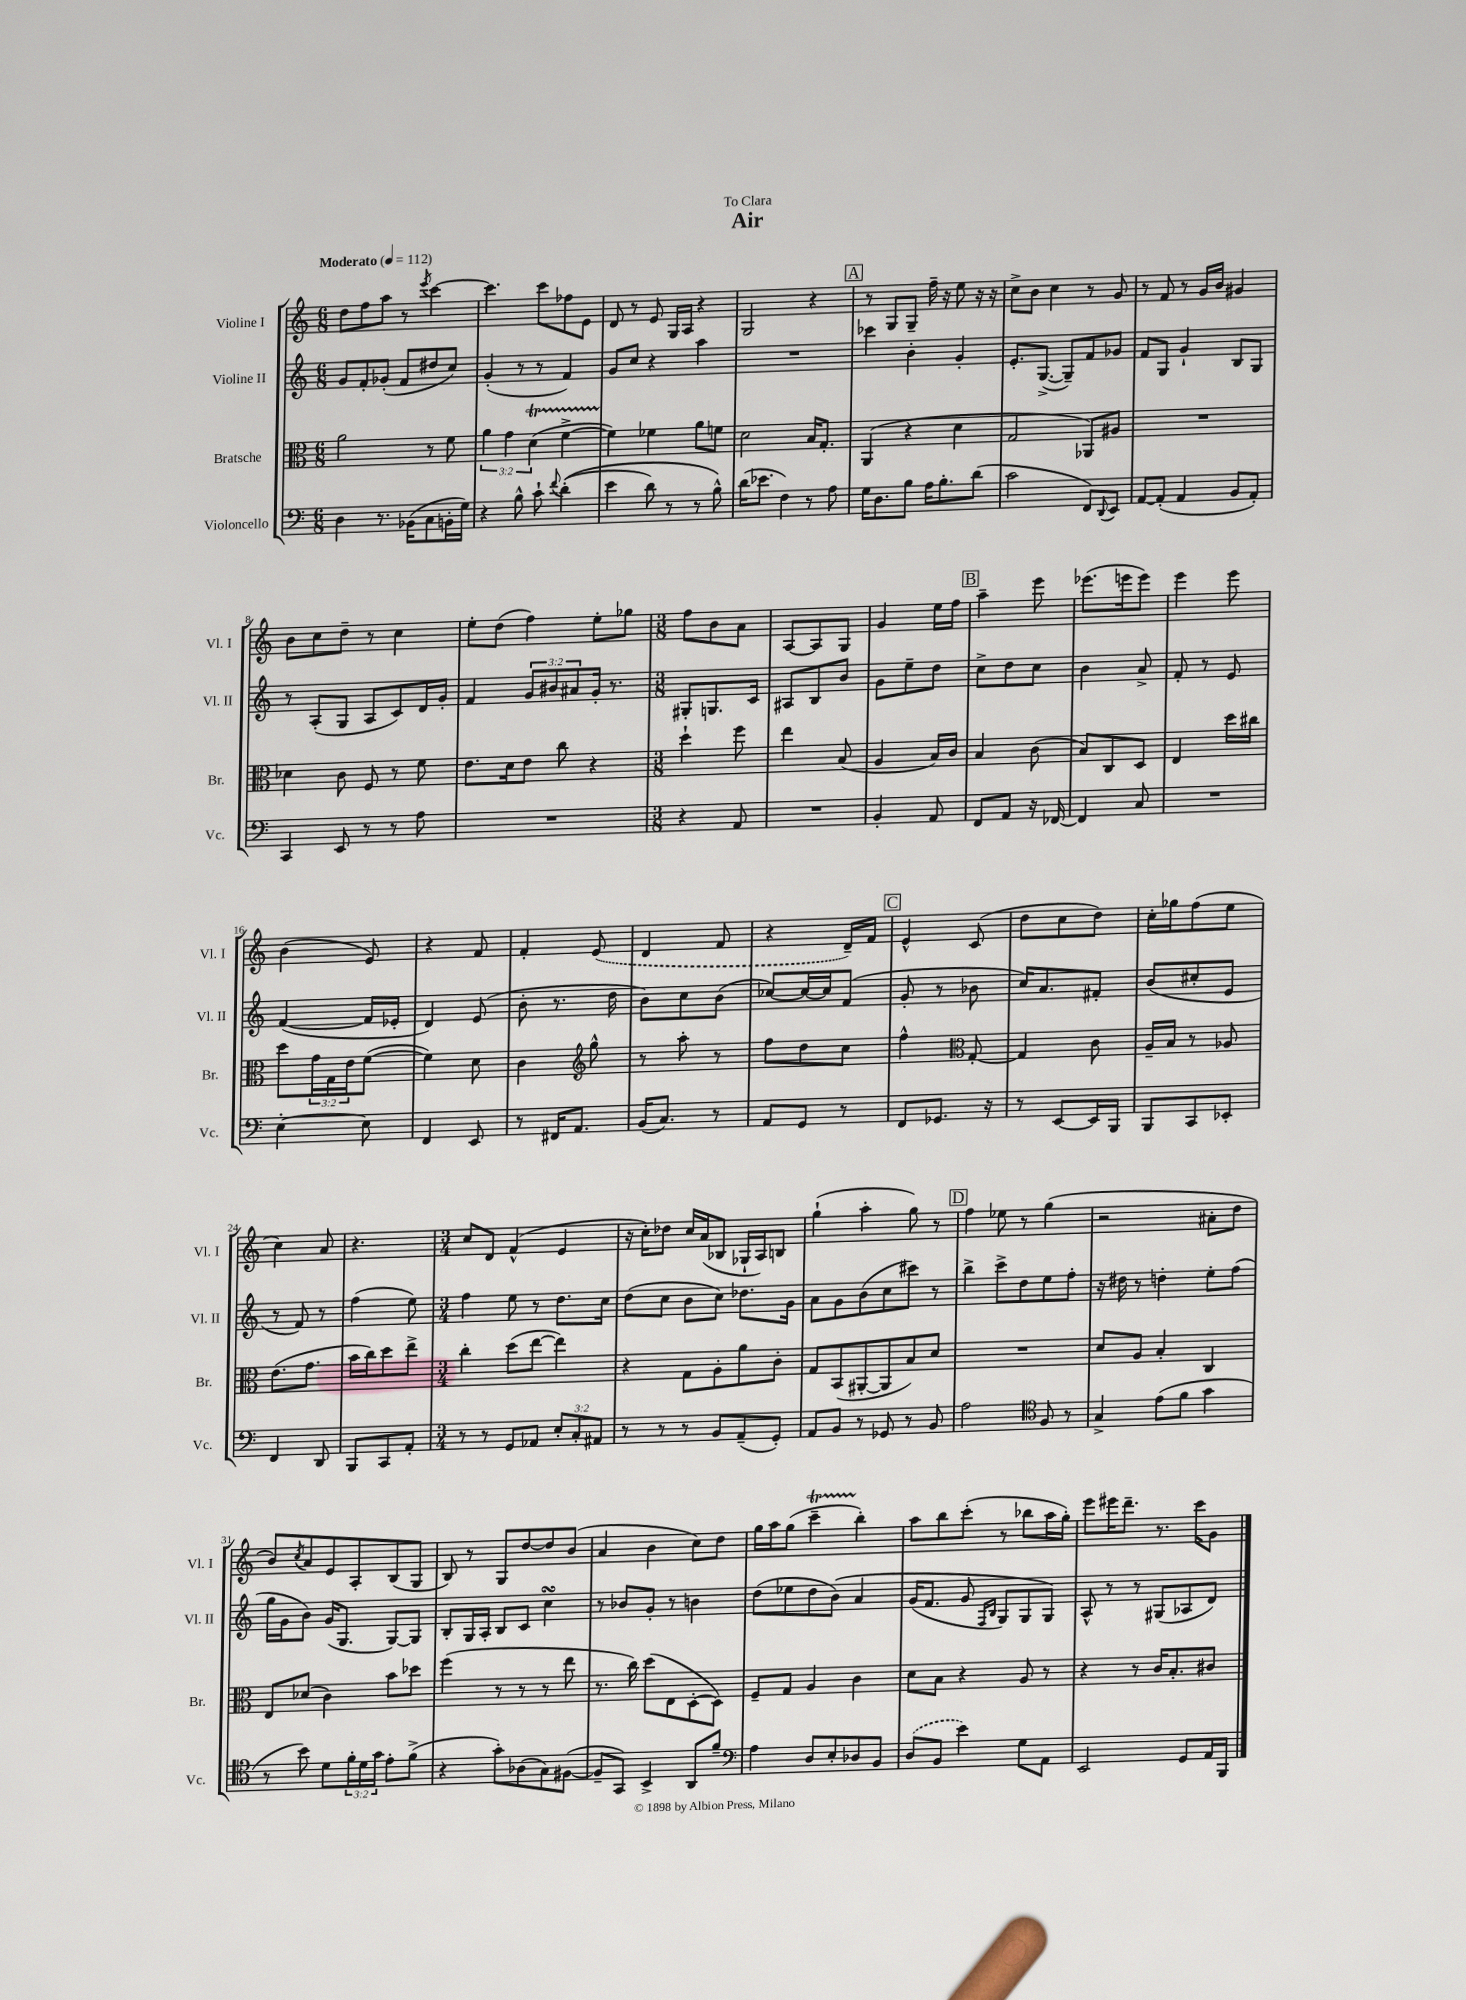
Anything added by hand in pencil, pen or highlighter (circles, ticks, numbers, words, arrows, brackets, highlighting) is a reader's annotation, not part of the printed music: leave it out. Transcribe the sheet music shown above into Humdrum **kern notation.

**kern	**kern	**kern	**kern
*staff4	*staff3	*staff2	*staff1
*clefF4	*clefC3	*clefG2	*clefG2
*k[]	*k[]	*k[]	*k[]
*M6/8	*M6/8	*M6/8	*M6/8
*MM112	*MM112	*MM112	*MM112
4D	2a	8g	8dd
.	.	8f'	8ff
8.r	.	(8g-'	8aa
.	.	8f	8r
(16BB-	.	.	.
.	.	.	8qeee
8C	8r	8dd#	[4ccc
16BB'	8f	8cc)	.
16G)	.	.	.
=	=	=	=
4r	6a	(4g'	4.ccc]
.	6g	.	.
8B^^	.	8r	.
.	(6d	.	.
8c`	.	8r	8ccc
8qqf	.	.	.
&((4d'	[4f^	4f)	8ff-
.	.	.	8e
=	=	=	=
4e	4f])	8g	8d
.	.	8cc	8r
8d)	4f-	4r	8e
8r	.	.	16G
.	.	.	16A
8r	8a	4aa	4r
8B^^&)	8f	.	.
=	=	=	=
(16d	2d	2.r	2G
8.e-	.	.	.
4F)	.	.	.
8r	16B	.	4r
.	8.G'	.	.
8A	.	.	.
=	=	=	=
16G	(4AA	4ccc-	8r
8.D	.	.	.
.	.	.	8G
8B	4r	4b'	8G~
16A	.	.	16ff~
8.B'	.	.	16r
.	4d	4g'	8ee
(8d	.	.	16r
.	.	.	16r
=	=	=	=
2c	2G	8.e'	8cc^
.	.	.	8b
.	.	([8.G^	.
.	.	.	4cc
.	.	8G~])	.
8FF)	8AA-)	8f	8r
8qqDD	.	.	.
8EE	8A#	8g-	8g
=	=	=	=
[8AA	2.r	8f	8r
(8AA']	.	8G	8f
4AA	.	4g`	8r
.	.	.	16g
.	.	.	16b
8BB	.	8B	4g#
8AA')	.	8G	.
=	=	=	=
4CC	4d-	8r	8b
.	.	(8A'	8cc
8EE	8c	8G	8dd~
8r	8F	8A	8r
8r	8r	8c)	4cc
8A	8f	16d	.
.	.	16g'	.
=	=	=	=
2.r	8.e	4f	8ee'
.	.	.	(8dd
.	16d	.	.
.	8e	12g	4ff)
.	.	12b#	.
.	8cc	.	.
.	.	12a#	.
.	4r	16g'	8ee'
.	.	8.r	.
.	.	.	8gg-
=	=	=	=
*M3/8	*M3/8	*M3/8	*M3/8
4r	4dd`	8G#'	8ff
.	.	8.G	8b
8AA	8ff	.	8a
.	.	16c	.
=	=	=	=
4.r	4ee	8A#	[8A
.	.	8B	8A]
.	(8B	8b	8G
=	=	=	=
4BB'	4A	8g	4g
.	.	8ee~	.
8AA	16B)	8dd	16ee
.	16c	.	16ff
=	=	=	=
8FF	4B	8cc^	4aa~
8AA	.	8dd	.
16r	(8c	8cc	8eee
[16FF-	.	.	.
=	=	=	=
4FF-]	8B)	4b	(8.eee-
.	8C	.	.
.	.	.	16eee
8C	8D	8a^	8eee)
=	=	=	=
4.r	4E	8f'	4eee
.	.	8r	.
.	16dd	8e	8eee
.	16cc#	.	.
=	=	=	=
[4E'	8dd	([4f	(4b
.	24g	.	.
.	24G	.	.
.	24e	.	.
8E]	([8f	16f]	8e)
.	.	16e-'	.
=	=	=	=
4FF	4f])	4d)	4r
8EE	8d	(8e	8f
=	=	=	=
8r	4c	8b'	4f'
16FF#	.	8.r	.
8.AA	.	.	.
*	*clefG2	*	*
.	8gg^^	.	(8e
.	.	16dd	.
=	=	=	=
(16BB	8r	8b)	4d
8.C)	.	.	.
.	8aa'	8cc	.
8r	8r	(8b	8f
=	=	=	=
8AA	8ff	[8cc-)	4r
8GG	8dd	16cc-_	.
.	.	16cc-]	.
8r	8cc	(8f	16d~)
.	.	.	16f
=	=	=	=
8FF	4ff^^	8g'	4e^^
8.GG-	.	8r	.
*	*clefC3	*	*
.	[8G'	8b-	(8c
16r	.	.	.
=	=	=	=
8r	4G]	16cc)	8dd
.	.	8.a	.
[8EE	.	.	8cc
16EE]	8c	8f#'	8dd)
16BBB	.	.	.
=	=	=	=
8BBB	16A~	(8b	16cc'
.	16B	.	16gg-
8CC	8r	8cc#'	(8ff
8EE-'	8A-	8e	8ee
=	=	=	=
4FF	(8.e	8r	4cc)
.	.	8f)	.
.	8.g	.	.
8DD	.	8r	8a
=	=	=	=
8BBB	16b	(4ff	4.r
.	16cc)	.	.
8CC	8dd	.	.
8AA'	8ee^	8ee)	.
=	=	=	=
*M3/4	*M3/4	*M3/4	*M3/4
8r	4cc'	4ff	8cc
8r	.	.	8d
8GG	(8dd	8ee	(4f^^
8AA-	[8ee	8r	.
12E'	4ee])	8.dd	4e
12C'	.	.	.
12AA#	.	.	.
.	.	16cc	.
=	=	=	=
8r	4r	(8dd	16r
.	.	.	16cc')
8r	.	8cc	8dd-
8r	8G	8b	16cc
.	.	.	(16a
8BB	8A'	8cc)	8B-
(8AA~	8a	8.dd-	16G-`
.	.	.	16A)
8GG')	8c'	.	8B
.	.	16g	.
=	=	=	=
8AA	8G	8a	(4gg`
8BB	(8BB	8g	.
8r	[8AA#'	(8b	4aa'
8GG-	8AA#]	8cc	.
8r	8B)	8ccc#)	8gg)
8BB	8d	8r	8r
=	=	=	=
2A	2.r	4bb^	4ff
.	.	8ccc^	8ee-
.	.	8dd	8r
*clefC4	*	*	*
8F	.	8ee	(4gg
8r	.	8ff'	.
=	=	=	=
4G^	8d	16r	2r
.	.	16dd#	.
.	8A	8r	.
(8e	4B'	4dd'	.
8f	.	.	.
4g	4C	8ee'	8a#'
.	.	(8ff	8dd
=	=	=	=
8r	8E	16gg	8b)
.	.	16g	.
.	.	.	8qcc
8b)	(8d-	8b)	8a
8d	4c)	(16g	8e
.	.	8.G	.
24f'	.	.	8A'
24d	.	.	.
24g	.	.	.
8e'	8b	[8G)	(8B
(8f^	8dd-	8G]	8G
=	=	=	=
4r	(4ff	8B'	8B)
.	.	16G	8r
.	.	16A'	.
8g')	8r	8B	8G
(8A-	8r	8c	[8dd
8G)	8r	4cc	8dd]
([8F#	8ee	.	(8b
=	=	=	=
8F#~]	8.r	8r	4a
8GG)	.	8b-	.
.	16cc)	.	.
4BB^	(8dd	8g'	4b
.	8E	8r	.
8AA	[8D'	4b	8cc)
8f~	8D])	.	8dd
=	=	=	=
*clefF4	*	*	*
4A	8F~	(8dd	16gg
.	.	.	16aa
.	8G	8ee-	(8gg
8D	4A	8dd	4ccc~
8E'	.	&(8b)	.
8D-	4c	4a	4bb')
8BB	.	.	.
=	=	=	=
(8D	8d	(16g	8aa
.	.	8.f	.
8BB	8B	.	8bb
4e)	4r	8g	(8ccc'
.	.	16qqF	.
.	.	16qqB	.
.	.	8G)	8r
8G	8A	8G	8bb-
8AA	8r	8G&)	16aa
.	.	.	16gg')
=	=	=	=
2EE	4r	8A^^	8eee
.	.	8r	16eee#
.	.	.	8.ddd~
.	8r	8r	.
.	16c	(8G#	8.r
.	8.B'	.	.
8GG	.	8A-	.
.	.	.	16ccc
16AA	8c#	8d)	8g
16BBB	.	.	.
==	==	==	==
*-	*-	*-	*-
